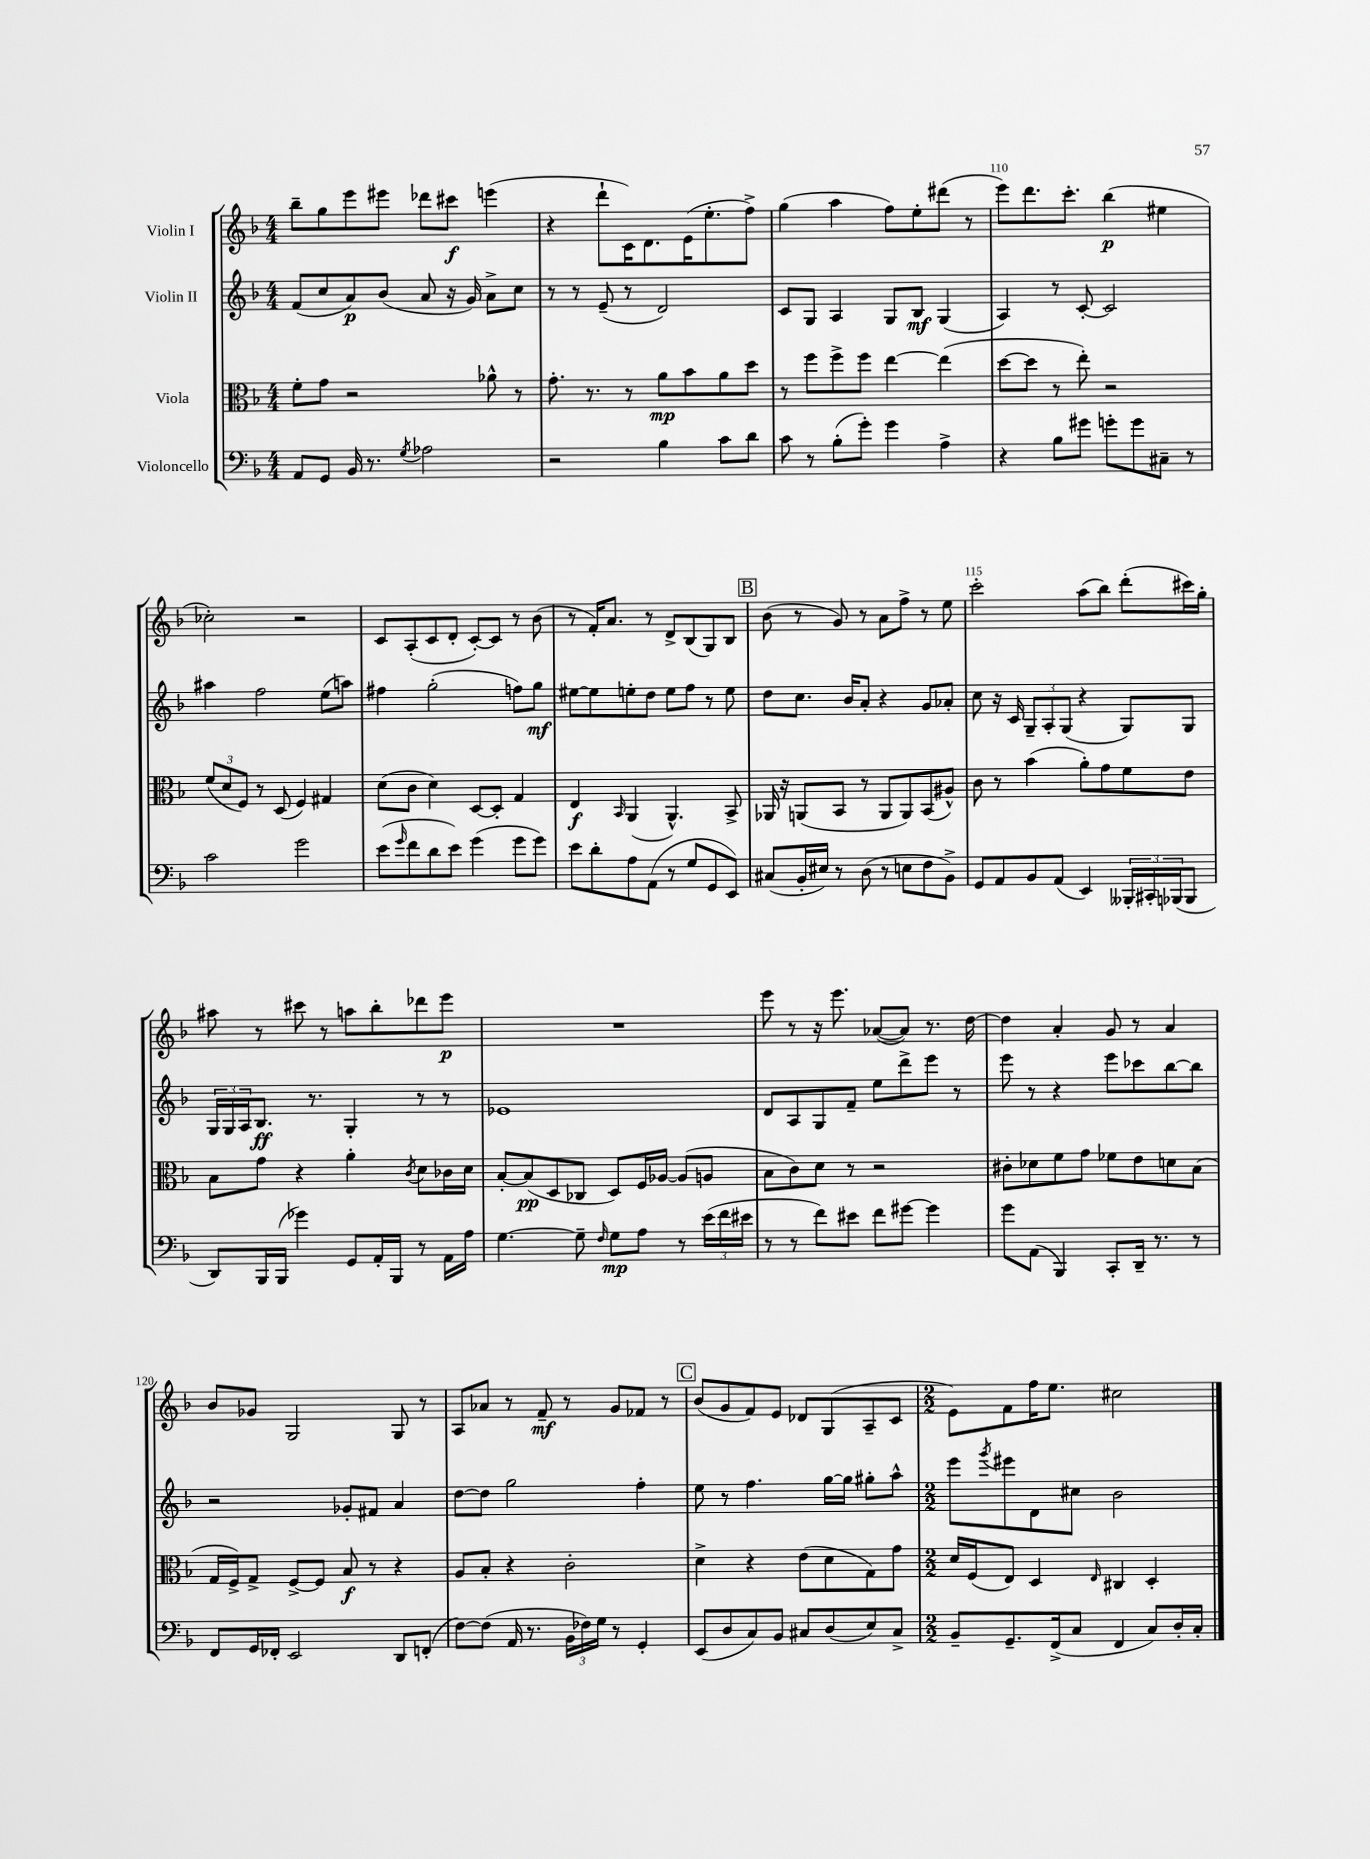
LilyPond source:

<<
\new StaffGroup <<
\new Staff = "s0" \with { instrumentName = "Violin I" } {
    \clef treble \key f \major \numericTimeSignature \time 4/4
    bes''8-- g''8 e'''8 eis'''8 des'''8 cis'''8\f e'''4( |
    r4 d'''8-! c'16) d'8. e'16( e''8.-. f''8->) |
    g''4( a''4 f''8) e''8-. dis'''8( r8 |
    e'''8) d'''8. c'''8.-. bes''4\p( eis''4 |
    ces''2-.) r2 |
    c'8 a8-.( c'8 d'8-. c'8~-.) c'8 r8 bes'8( |
    r8 f'16-.) a'8. r8 d'8-> bes8( g8) bes8 |
    \mark \markup { \box "B" } bes'8( r8 g'8) r8 a'8 f''8-> r8 e''8 |
    c'''2-. a''8( bes''8) d'''8-.( cis'''16) g''16-. |
    ais''8 r8 cis'''8 r8 a''8 bes''8-. des'''8 e'''8\p |
    R1 |
    e'''8 r8 r16 e'''8. aes'8~( aes'8) r8. d''16~ |
    d''4 a'4-. g'8 r8 a'4 |
    bes'8 ges'8 g2 g8 r8 |
    a8 aes'8 r8 f'8--\mf r8 g'8 fes'8 r8 |
    \mark \markup { \box "C" } bes'8( g'8 f'8) e'8 des'8 g8( a8-- c'8 |
    \numericTimeSignature \time 2/2 e'8) f'8 f''16 e''8. cis''2 \bar "|." |
}
\new Staff = "s1" \with { instrumentName = "Violin II" } {
    \clef treble \key f \major \numericTimeSignature \time 4/4
    f'8( c''8 a'8\p) bes'8( a'8 r16 g'16) a'8-> c''8 |
    r8 r8 e'8--( r8 d'2) |
    c'8 g8 a4 g8 bes8\mf g4( |
    a4) r8 c'8~-. c'2 |
    ais''4 f''2 e''8( a''8) |
    fis''4 g''2-.( f''8) g''8\mf |
    eis''8~ eis''8 e''8-. d''8 e''8 f''8 r8 e''8 |
    \mark \markup { \box "B" } d''8 c''8. bes'16 a'8-. r4 g'8 aes'8-. |
    c''8 r16 c'16 \tuplet 3/2 { g8-- a8-. g8( } r4 g8) g8 |
    \tuplet 3/2 { g16 g16 a16 } bes8.\ff r8. g4-. r8 r8 |
    ees'1 |
    d'8 a8 g8 f'8-- e''8 d'''8-> e'''8 r8 |
    e'''8 r8 r4 e'''8 ces'''8 bes''8~ bes''8 |
    r2 ges'8-. fis'8 a'4 |
    d''8~ d''8 g''2 f''4-. |
    \mark \markup { \box "C" } e''8 r8 f''4. g''16~ g''16 gis''8-. a''8-^ |
    \numericTimeSignature \time 2/2 e'''8 \acciaccatura { g'''8 } eis'''8 d'8 cis''8 bes'2 \bar "|." |
}
\new Staff = "s2" \with { instrumentName = "Viola" } {
    \clef alto \key f \major \numericTimeSignature \time 4/4
    f'8-. g'8 r2 aes'8-^ r8 |
    g'8.-. r8. r8 a'8\mp bes'8 a'8 d''8 |
    r8 f''8 f''8-> f''8 e''4~ e''4( |
    d''8~ d''8 r8 e''8-.) r2 |
    \tuplet 3/2 { f'8( d'8 f8) } r8 d8( f4) gis4 |
    d'8( c'8 d'4) d8~ d8-. g4 |
    e4\f \grace { bes,16 } a,4( a,4.-^) bes,8-> |
    \mark \markup { \box "B" } aes,16 r16 a,8( bes,8 r8 a,8 a,8) bes,8( ais8-^) |
    c'8 r8 bes'4( a'8-.) g'8 f'8 e'8 |
    bes8 g'8 r4 a'4-. \acciaccatura { c'8 } d'8 ces'16 d'16 |
    bes8~-. bes8\pp( d8 ces8 d8) f16 aes16~ aes8( a8 |
    bes8 c'8) d'8 r8 r2 |
    cis'8-. des'8 f'8 g'8 fes'8 e'8 d'8 bes8( |
    g16 f16->) g8-> f8~-> f8 bes8\f r8 r4 |
    a8 bes8-. r4 c'2-. |
    \mark \markup { \box "C" } d'4-> r4 e'8( d'8 g8) g'8 |
    \numericTimeSignature \time 2/2 d'16 f16( e8) d4 \grace { e16 } cis4 d4-. \bar "|." |
}
\new Staff = "s3" \with { instrumentName = "Violoncello" } {
    \clef bass \key f \major \numericTimeSignature \time 4/4
    a,8 g,8 bes,16 r8. \acciaccatura { g8 } aes2 |
    r2 bes4 c'8 d'8 |
    c'8 r8 bes8-.( g'8-.) g'4 a4-> |
    r4 bes8 gis'8 g'8-. g'8 cis8-- r8 |
    c'2 g'2 |
    e'8( \grace { g'16 } f'8 d'8 e'8) g'4( g'8 g'8) |
    e'8 d'8-. a8 a,8( r8 g8 g,8 e,8) |
    \mark \markup { \box "B" } cis8( bes,16-. eis16) r8 d8( r8 e8 f8 bes,8->) |
    g,8 a,8 bes,8 a,8( e,4) \tuplet 3/2 { beses,,16-. cis,16-. bes,,16( } bes,,8 |
    d,8) bes,,16 bes,,16( ges'4) g,8 a,16-. bes,,16 r8 a,16 a16 |
    g4.~ g8-- \grace { f16 } g8\mp a8 r8 \tuplet 3/2 { e'16( f'16 eis'16 } |
    r8 r8 f'8) eis'8 f'8 gis'8~ gis'4 |
    g'8 a,8( bes,,4) c,8-. d,16-- r8. r8 |
    f,8 g,16 fes,16-. e,2 d,8 f,8-.( |
    f8~) f8( a,16 r8. \tuplet 3/2 { bes,16 fes16) g16 } r8 g,4-. |
    \mark \markup { \box "C" } e,8( d8 c8) bes,8 cis8 d8( e8) cis8-> |
    \numericTimeSignature \time 2/2 bes,8-- g,8.-- f,16->( c8 f,4 c8) d16-. c16-. \bar "|." |
}
>>
>>
\layout { \context { \Score currentBarNumber = #107 \override BarNumber.break-visibility = ##(#f #t #t) barNumberVisibility = #(every-nth-bar-number-visible 5) } }
